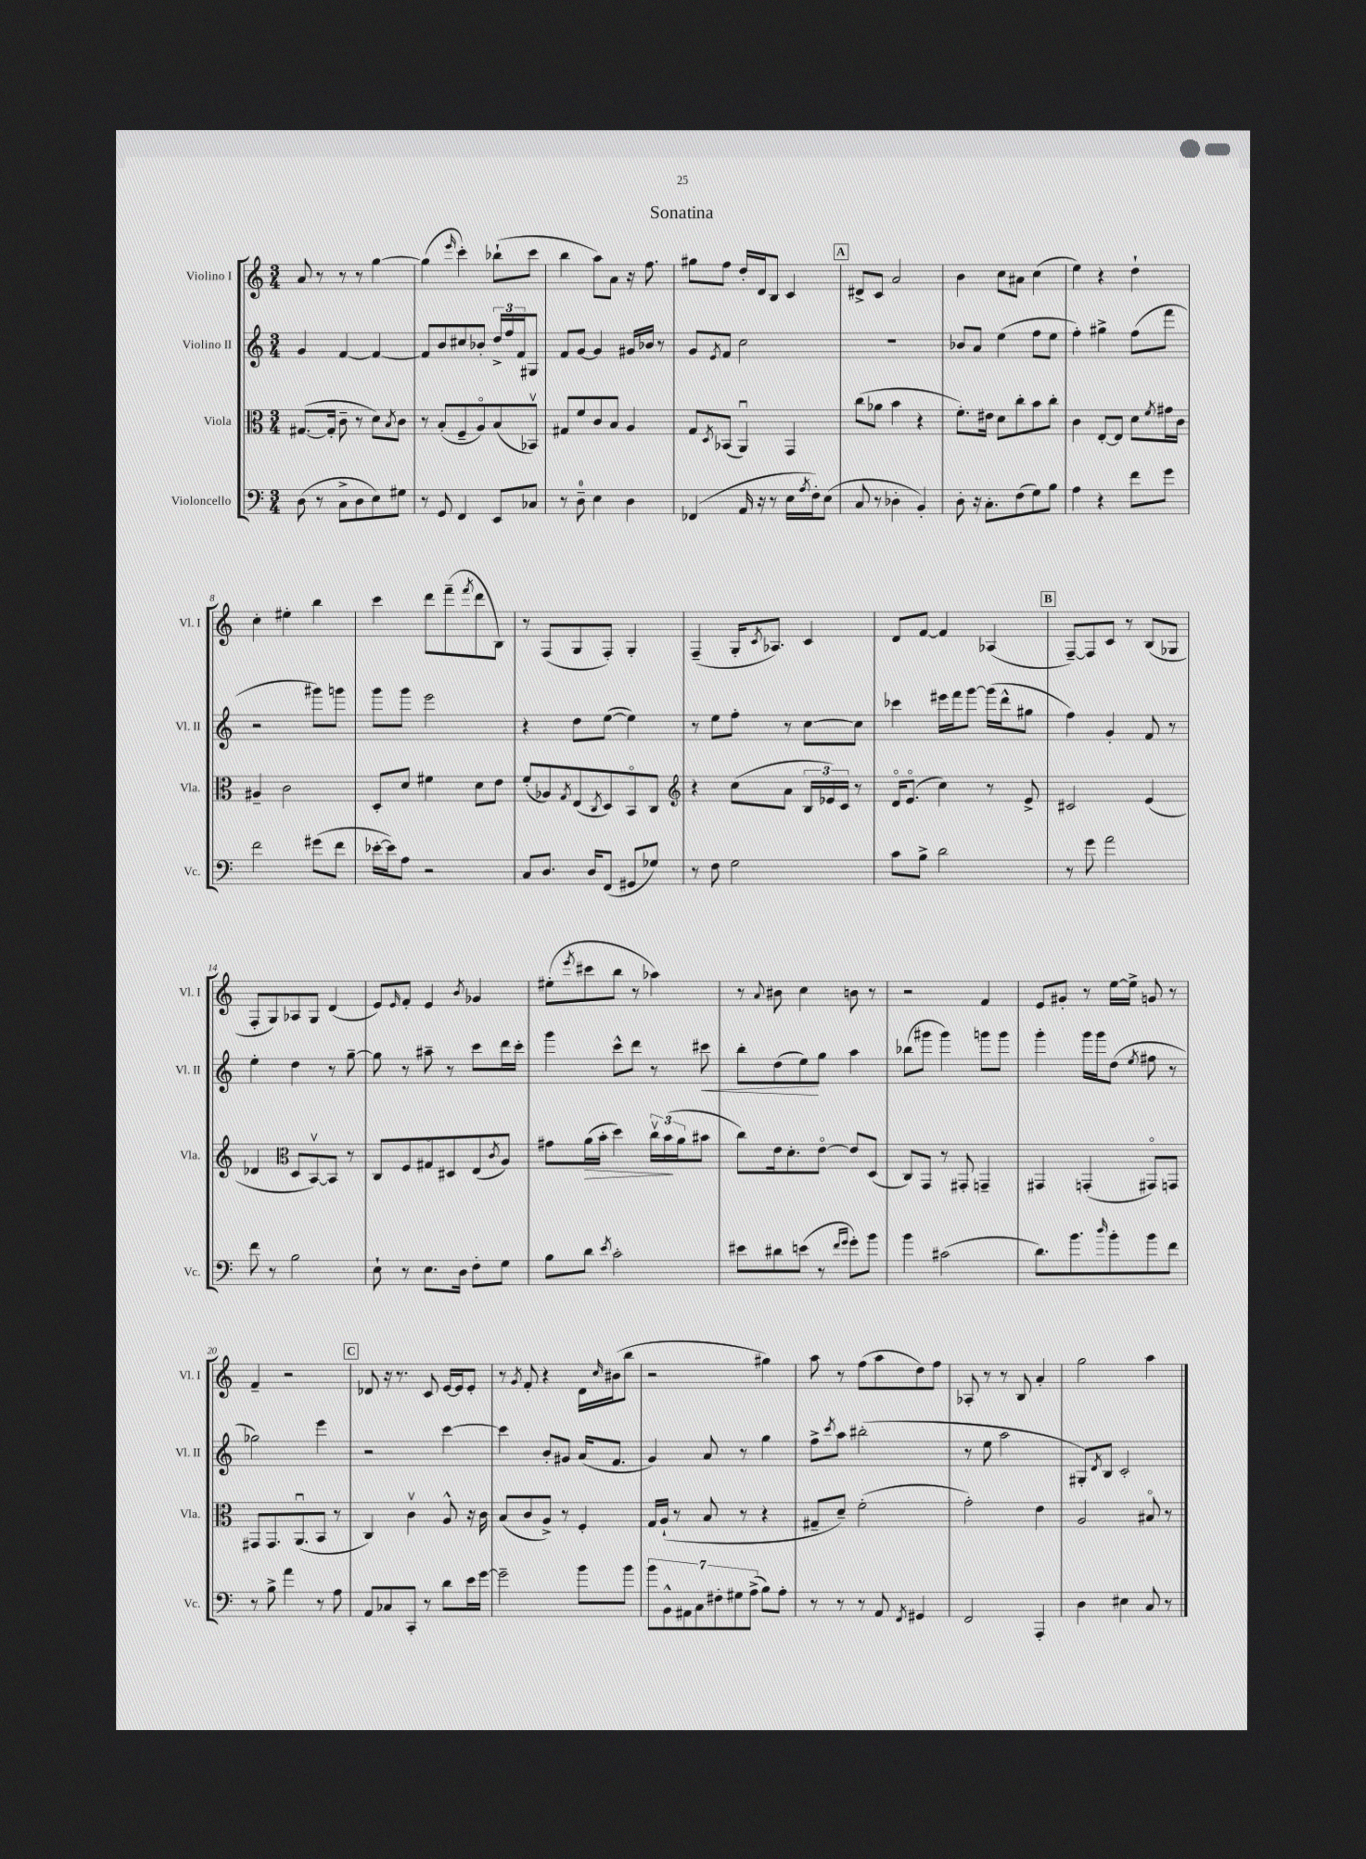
\header { title = "Sonatina" }
<<
\new StaffGroup <<
\new Staff = "s0" \with { instrumentName = "Violino I" shortInstrumentName = "Vl. I" } {
    \clef treble \key c \major \numericTimeSignature \time 3/4
    a'8 r8 r8 r8 g''4~ |
    g''4( \grace { e'''16 } c'''4-.) bes''8-!( c'''8 |
    b''4 a''8) a'8 r16 f''8. |
    gis''8 f''8 d''16-. d'16 b8 c'4 |
    \mark \markup { \box "A" } dis'8-> c'8 a'2 |
    b'4 c''8 ais'8 c''4( |
    e''4) r4 d''4-! |
    c''4-. eis''4-. b''4 |
    c'''4 d'''8 f'''8--( \acciaccatura { f'''8 } d'''8 b8) |
    r8 f8( g8 f8-.) g4-. |
    f4--( g16-. \acciaccatura { c'8 } aes8.) c'4 |
    d'8 f'8~ f'4 aes4( |
    \mark \markup { \box "B" } f8~--) f8 c'8 r8 b8( ges8 |
    f8-. g8) aes8 g8 d'4( |
    e'8) \grace { e'16 } f'8-. e'4 \acciaccatura { b'8 } ges'4 |
    eis''8-.( \acciaccatura { e'''8 } cis'''8 b''8 r8 aes''4) |
    r8 \appoggiatura { a'8 } bis'8 c''4 b'8 r8 |
    r2 f'4 |
    e'8 gis'8-. r8 e''16~ e''16-> g'8 r8 |
    f'4-- r2 |
    \mark \markup { \box "C" } des'8 r16 r8. c'8 e'16~ e'16 e'8-. |
    r8 \acciaccatura { g'8 } f'8-. r4 d'16 \grace { c''16 } bis'16( b''8 |
    r2 gis''4) |
    a''8 r8 f''8( a''8 d''8) f''8 |
    aes8-. r8 r8 b8 a'4-. |
    g''2 a''4 \bar "|." |
}
\new Staff = "s1" \with { instrumentName = "Violino II" shortInstrumentName = "Vl. II" } {
    \clef treble \key c \major \numericTimeSignature \time 3/4
    g'4 f'4~ f'4~ |
    f'8 b'8 cis''8 bes'8-. \tuplet 3/2 { d''16-> f''16 f'16 } gis8 |
    f'8 g'8~ g'4 gis'16 bes'16 r8 |
    g'8 \acciaccatura { e'8 } f'8 c''2 |
    \mark \markup { \box "A" } R2. |
    bes'8 a'8 e''4( f''8 e''8 |
    f''4-.) gis''4-> f''8( f'''8 |
    r2 gis'''8) g'''8 |
    g'''8 g'''8 e'''2 |
    r4 d''8 e''8~( e''4) |
    r8 e''8 f''8-. r8 c''8~ c''8 |
    ces'''4 eis'''16 f'''16 g'''8~ g'''16( d'''16-^ gis''8 |
    \mark \markup { \box "B" } f''4) g'4-. f'8 r8 |
    e''4-. d''4 r8 g''8~-- |
    g''8 r8 ais''8-- r8 c'''8 d'''16 c'''16-. |
    g'''4 c'''8-^ d'''8 r8 cis'''8\< |
    b''8-. d''8( e''8\!) g''8 a''4 |
    bes''8( gis'''8 gis'''4) g'''8 g'''8 |
    g'''4-. g'''16 g'''16 d''8( \acciaccatura { e''8 } fis''8 r8 |
    ges''2) e'''4 |
    \mark \markup { \box "C" } r2 c'''4~ |
    c'''4 b'8-. gis'8 a'16( f'8. |
    g'4) a'8 r8 g''4 |
    f''8-> \acciaccatura { c'''8 } a''8 bis''2-.( |
    r8 e''8 a''2 |
    gis8-.) \acciaccatura { d'8 } b8 c'2-. \bar "|." |
}
\new Staff = "s2" \with { instrumentName = "Viola" shortInstrumentName = "Vla." } {
    \clef alto \key c \major \numericTimeSignature \time 3/4
    gis8.~( gis16-. c'8-- r8 d'8) \acciaccatura { b8 } c'8 |
    r8 b8-.( f8-- a8\flageolet) b8( bes,8\upbow) |
    gis8 f'8 c'8 b8 a4 |
    g8 \acciaccatura { d8 } bes,8( a,4\downbow) g,4 |
    \mark \markup { \box "A" } c''8( aes'8 b'4 r4 |
    f'8.-.) eis'16 d'8 c''8-. b'8 c''8-. |
    c'4 e8~-. e8 d'8 \acciaccatura { f'8 } gis'16 c'16 |
    ais4-- c'2 |
    d8-. d'8 fis'4 d'8 e'8 |
    f'8-.( aes8) \acciaccatura { g8 } e8( \acciaccatura { c8 } d8) b,8\flageolet c8 |
    \clef treble r4 c''8( a'8 \tuplet 3/2 { b16 ees'16) c'16 } r8 |
    d'16\flageolet e'8.\flageolet( c''4) r8 e'8-> |
    \mark \markup { \box "B" } cis'2 e'4( |
    des'4 \clef alto d8 b,8~\upbow) b,8 r8 |
    c8 f8 gis8\flageolet dis8 e8( \acciaccatura { c'8 } a8) |
    gis'8 a'16\>( b'16-. d''4) \tuplet 3/2 { c''16\upbow b'16\!( a'16 } bis'8 |
    c''8) e'16 d'8.-. e'8~\flageolet e'8 d8( |
    c8) g,8 r8 gis,8-. g,4-- |
    gis,4 g,4-.( gis,8\flageolet) g,8 |
    gis,8 gis,8. a,8.\downbow( b,8 r8 |
    \mark \markup { \box "C" } c4) c'4\upbow a8-^ r16 c'16 |
    b8( c'8 a8->) r8 f4-. |
    g16 a16-!( r8 b8 r8 r4 |
    gis8-- d'8--) f'2-.( |
    g'2-.) e'4 |
    a2 bis8\flageolet r8 \bar "|." |
}
\new Staff = "s3" \with { instrumentName = "Violoncello" shortInstrumentName = "Vc." } {
    \clef bass \key c \major \numericTimeSignature \time 3/4
    d8( r8 c8-> d8 e8) gis8 |
    r8 g,8 f,4 e,8 ces8 |
    r8 d8-0-- e4 d4 |
    fes,4( a,16 r16 r8 e16 \acciaccatura { a8 } f16-.) e8( |
    \mark \markup { \box "A" } c8 r8 des4-. b,4-.) |
    d8-. r16 c8.-. f8( g8) b8 |
    a4 r4 f'8 g'8 |
    f'2 gis'8( f'8 |
    ees'16~-. ees'16) a8 r2 |
    c8 d8. d16 f,8( gis,8 ges8) |
    r8 f8 g2 |
    c'8 b8-> d'2 |
    \mark \markup { \box "B" } r8 g'8 a'2 |
    f'8 r8 b2 |
    e8-! r8 e8. d16 f8-. g8 |
    b8 d'8 \acciaccatura { e'8 } c'2-. |
    eis'8 dis'8 e'8( r8 \grace { f'16 g'16 } g'8-.) b'8 |
    b'4 cis'2( |
    d'8.) b'8. \grace { d''16 } b'8-. b'8 f'8 |
    r8 b8-> a'4 r8 a8 |
    \mark \markup { \box "C" } a,8 ces8 c,8-. r8 d'8 e'16 g'16~ |
    g'2-- b'8 b'8 |
    \tuplet 7/4 { b'8 b,8-^ ais,8 c8 fis8-. gis8 a8->( } b8) a8-. |
    r8 r8 r8 a,8 \acciaccatura { f,8 } gis,4 |
    f,2 a,,4-. |
    d4 eis4 c8 r8 \bar "|." |
}
>>
>>
